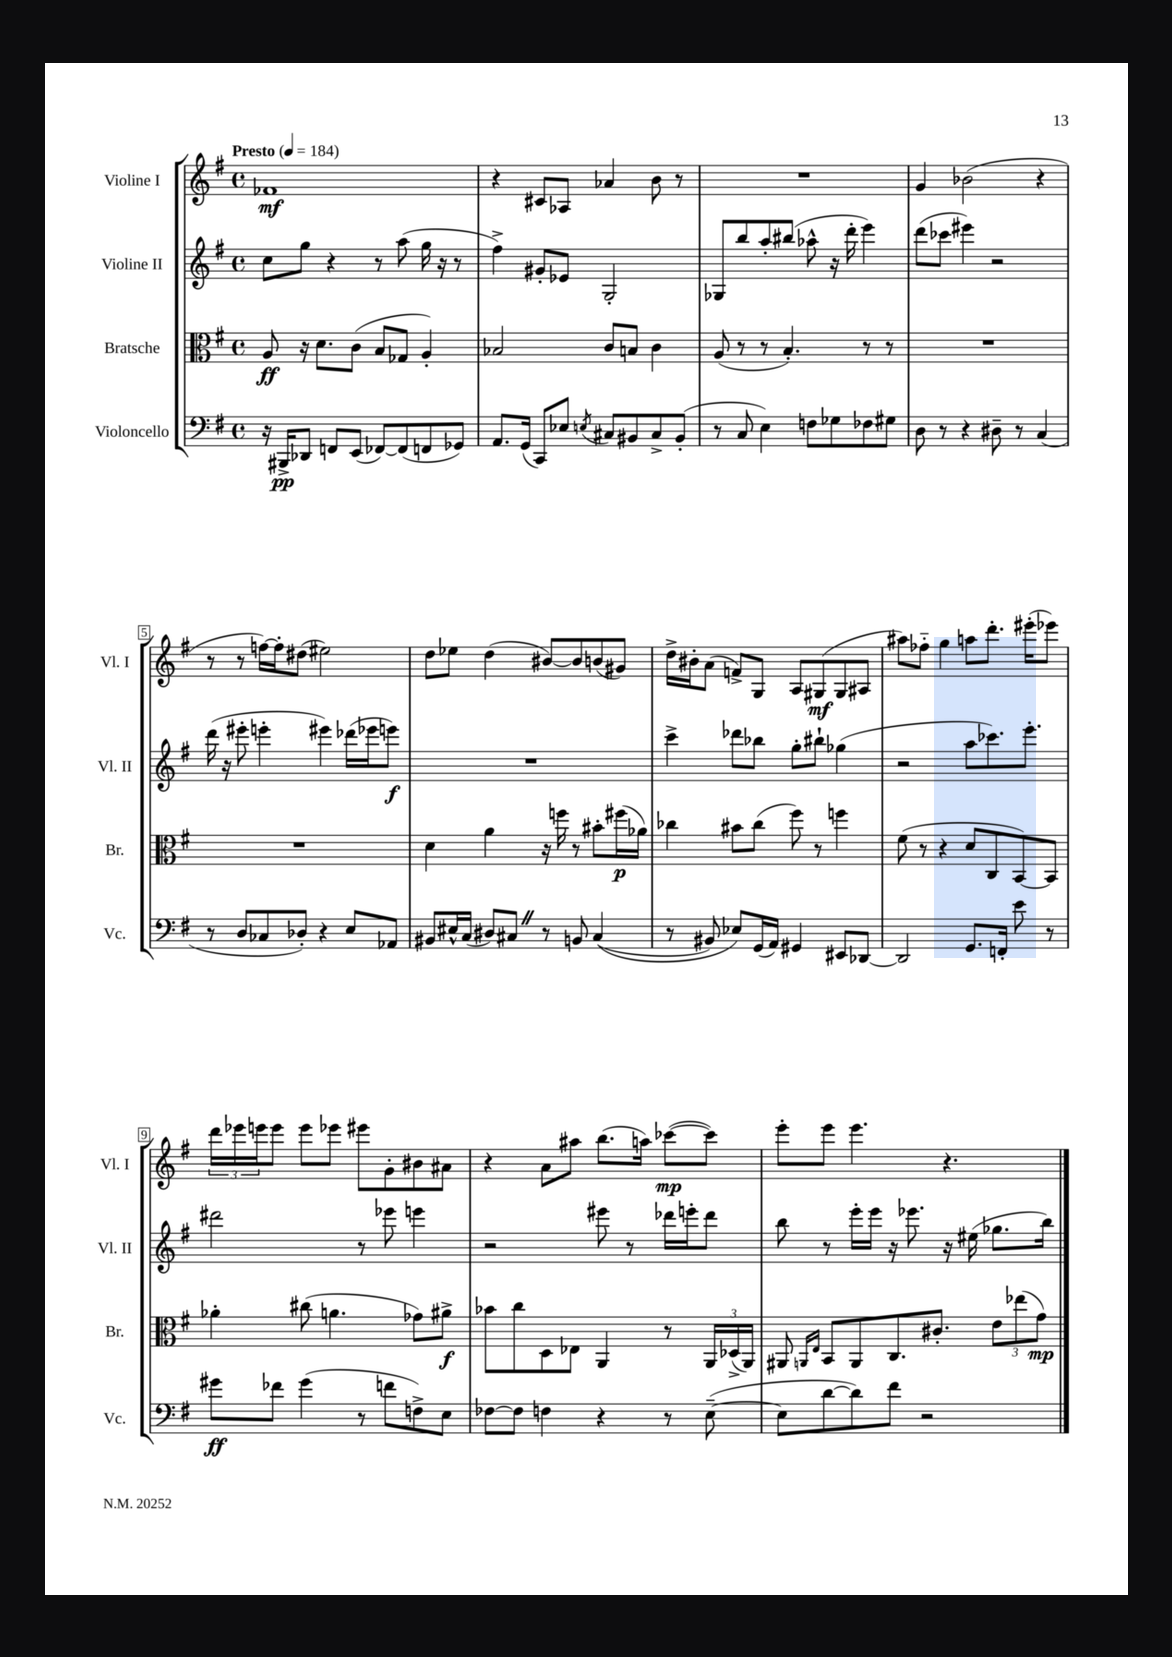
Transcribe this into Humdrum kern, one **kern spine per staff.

**kern	**kern	**kern	**kern
*staff4	*staff3	*staff2	*staff1
*clefF4	*clefC3	*clefG2	*clefG2
*k[f#]	*k[f#]	*k[f#]	*k[f#]
*M4/4	*M4/4	*M4/4	*M4/4
*met(c)	*met(c)	*met(c)	*met(c)
*MM184	*MM184	*MM184	*MM184
16r	8A	8cc	1f-
16BBB#^	.	.	.
8DD-	16r	8gg	.
.	8.d	.	.
8FF	.	4r	.
(8EE	(8c	.	.
[8FF-)	8B	8r	.
(8FF-]	8G-	(8aa	.
8FF	4A')	16gg	.
.	.	16r	.
8GG-)	.	8r	.
=	=	=	=
8.AA	2B-	4ff#^)	4r
(16GG	.	.	.
8CC)	.	8g#'	8c#
8E-	.	8e-	8A-
8qE	.	.	.
8C#	8c	2G'	4a-
8BB#	8B	.	.
8C#^	4c	.	8b
(8BB#'	.	.	8r
=	=	=	=
8r	(8A	8G-	1r
8C	8r	8bb	.
4E)	8r	8aa'	.
.	4.B')	(8bb#	.
8F	.	8aa-^^	.
8G-	.	16r	.
.	.	16ddd'	.
8F-	8r	4eee)	.
8G#	8r	.	.
=	=	=	=
8D	1r	(8ddd	4g
8r	.	8ccc-	.
4r	.	4eee#)	(2b-
8D#~	.	2r	.
8r	.	.	.
(4C	.	.	4r
=	=	=	=
8r	1r	(16ddd	8r
.	.	16r	.
8D	.	8eee#'	8r
8C-	.	4eee'	[16ff)
.	.	.	16ff']
8D-')	.	.	(8dd#
4r	.	4eee#)	2ee#)
8E	.	(16ddd-	.
.	.	16eee-	.
8AA-	.	8eee)	.
=	=	=	=
8BB#	4d	1r	8dd
16E#^^	.	.	8ee-
(16C	.	.	.
8D#)	4a	.	(4dd
8C#	.	.	.
8r	16r	.	[8b#)
.	16ff	.	.
8BB	8r	.	8b#]
&((4C#	8b#'	.	(8b
.	(16ff#	.	8g#)
.	16a-)	.	.
=	=	=	=
8r	4cc-	4ccc^	16dd^
.	.	.	16b#'
8BB#)	.	.	(8a
8E-&)	8b#	8ddd-	8f^)
(16GG	(8cc-	8bb-	8G
16AA)	.	.	.
4GG#	8ff#)	8gg'	8A
.	8r	8bb#`	(8G#
8EE#	4ff	(4gg-	8G#
[8DD-	.	.	8A#
=	=	=	=
2DD-]	(8f#	2r	8aa#)
.	8r	.	8ff-'~
.	4r	.	4gg
8.GG	8d	8aa	8aa
.	8C	8.ccc-)	8.ddd'
16FF'	.	.	.
8e	[8BB)	.	.
.	.	8.eee'	(16eee#'
8r	8BB]	.	8eee-)
=	=	=	=
8g#	4a-'	2ddd#	24ddd
.	.	.	24eee-
.	.	.	24eee
8f-	.	.	8eee
(4g#	(8cc#	.	8eee
.	4.a	.	8eee-
8r	.	8r	8eee#
8f	.	8eee-	8g'
8F^)	8g-)	4eee	8b#
8E	8a#^	.	8a#
=	=	=	=
[8F-	8b-	2r	4r
8F-]	8cc	.	.
4F	8D	.	8a
.	8E-	.	8aa#
4r	4AA	8eee#	(8.bb
.	.	8r	.
.	.	.	16aa)
8r	8r	16ddd-	([8ccc-
.	.	16eee'	.
([8E~	24AA	8ddd-	8ccc-])
.	(24D-^	.	.
.	24AA)	.	.
=	=	=	=
8E]	8AA#	8bb	8eee'
.	16qqAA	.	.
.	16qqE	.	.
[8d	8BB	8r	8eee
8d])	8AA	16eee'	4.eee
.	.	16eee	.
8f#	8.C	16r	.
.	.	8.eee-	.
2r	.	.	.
.	8.c#'	.	.
.	.	16r	4.r
.	.	(16ee#	.
.	12e	8.gg-	.
.	(12ee-	.	.
.	12g)	.	.
.	.	16bb)	.
==	==	==	==
*-	*-	*-	*-
